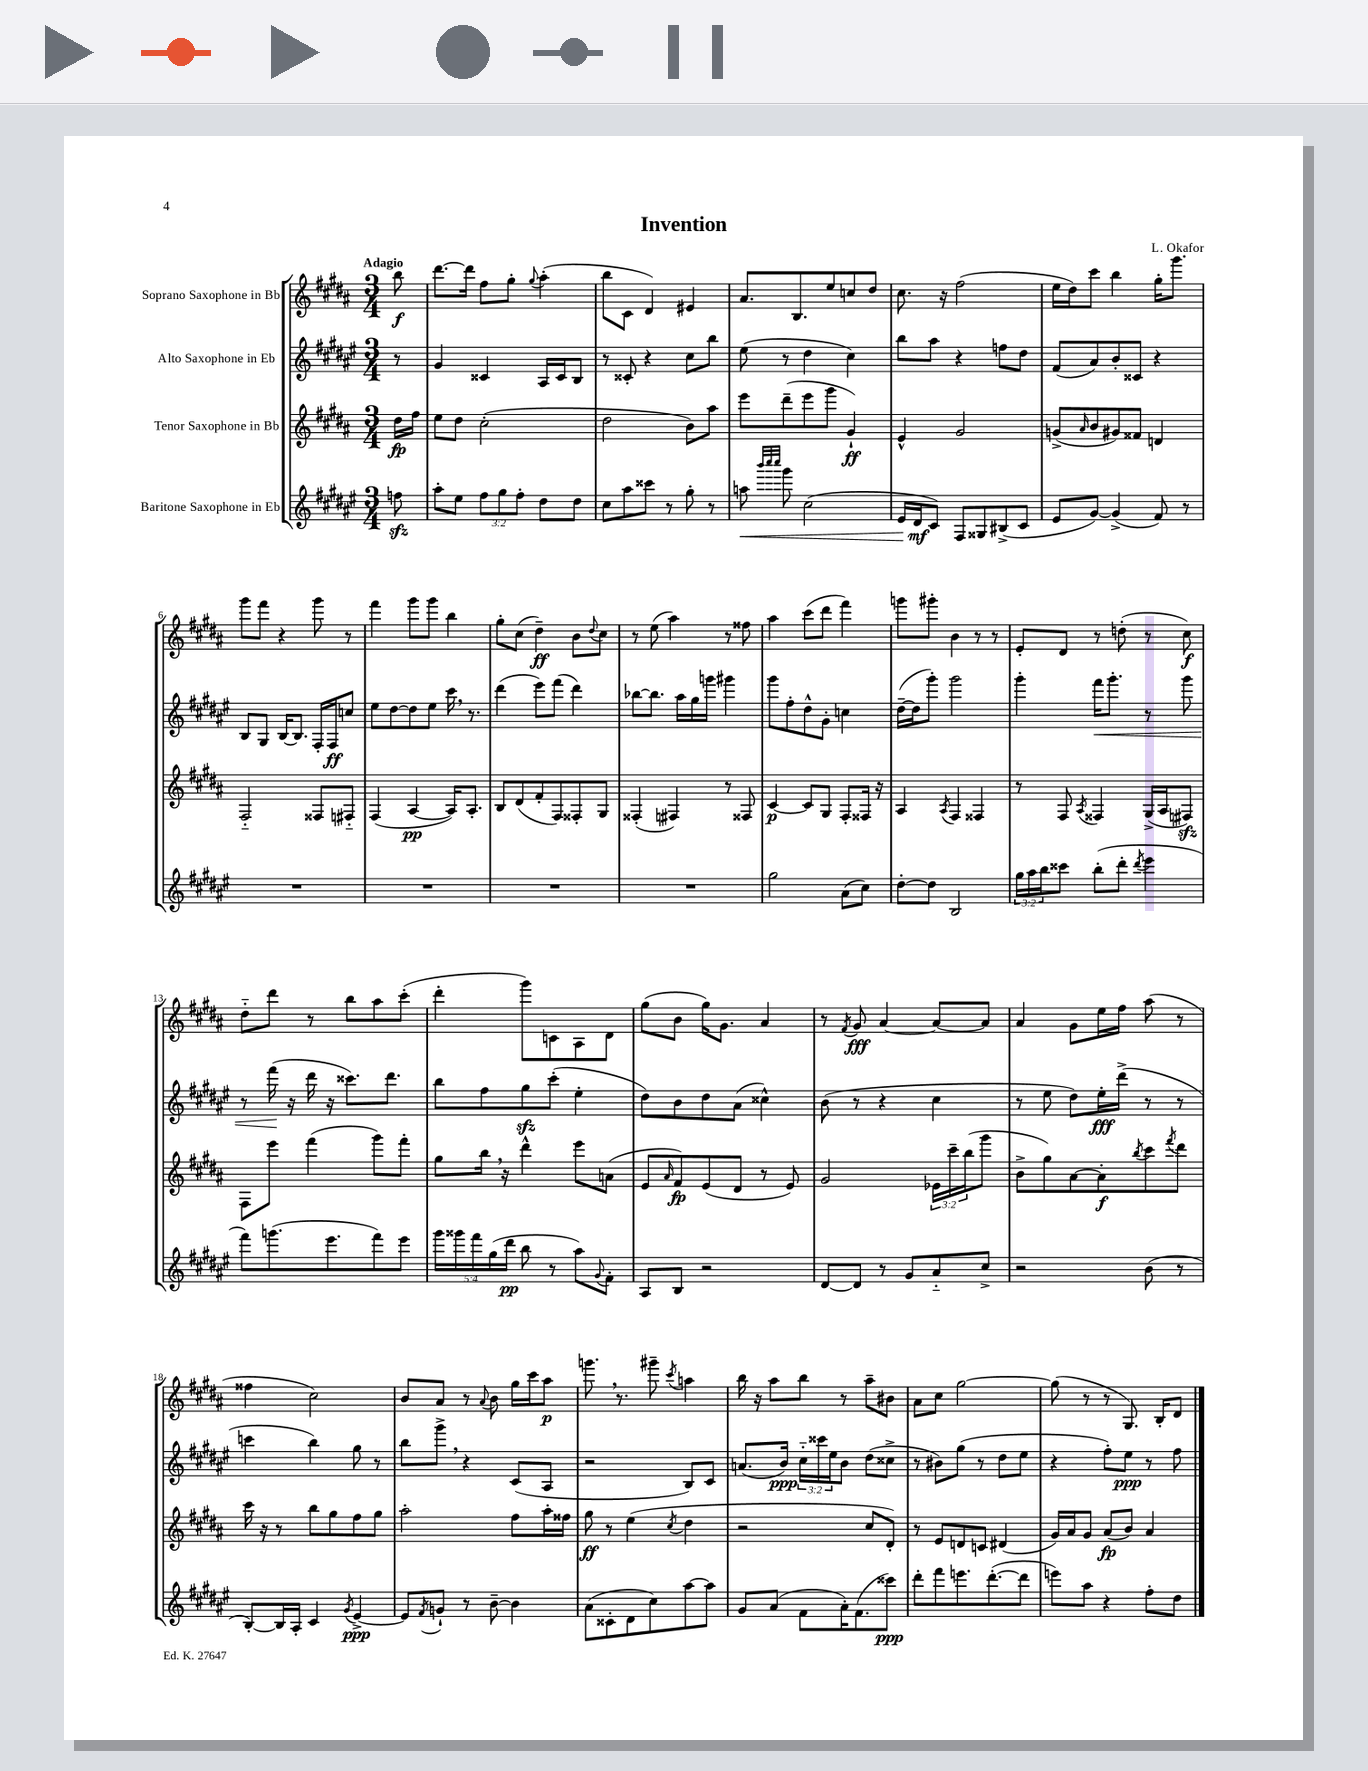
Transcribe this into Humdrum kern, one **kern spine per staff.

**kern	**dynam	**kern	**dynam	**kern	**dynam	**kern	**dynam
*part4	*part4	*part3	*part3	*part2	*part2	*part1	*part1
*staff4	*staff4	*staff3	*staff3	*staff2	*staff2	*staff1	*staff1
*I"Baritone Saxophone in Eb	*	*I"Tenor Saxophone in Bb	*	*I"Alto Saxophone in Eb	*	*I"Soprano Saxophone in Bb	*
*clefG2	*	*clefG2	*	*clefG2	*	*clefG2	*
*k[f#c#g#d#a#e#]	*	*k[f#c#g#d#a#]	*	*k[f#c#g#d#a#e#]	*	*k[f#c#g#d#a#]	*
*M3/4	*	*M3/4	*	*M3/4	*	*M3/4	*
=	=	=	=	=	=	=	=
!	!	!	!	!	!	!LO:TX:a:B:t=Adagio	!
8ffnzz\	.	16dd#\LL	fp	8r	.	8bb\	f
.	.	16ff#\JJ	.	.	.	.	.
=1	=1	=1	=1	=1	=1	=1	=1
8aa#'\L	.	8ee\L	.	4g#/	.	[8.ddd#\L	.
8ee#\J	.	8dd#\J	.	.	.	.	.
.	.	.	.	.	.	16ddd#\Jk]	.
12ff#\L	.	(2cc#'\	.	4c##X/	.	8ff#\L	.
12gg#\	.	.	.	.	.	.	.
.	.	.	.	.	.	8gg#'\J	.
12ff#'\J	.	.	.	.	.	.	.
.	.	.	.	.	.	8qqgg#/	.
8dd#\L	.	.	.	16A#/LL	.	(4aa#'\	.
.	.	.	.	16c##/J	.	.	.
8dd#\J	.	.	.	8B/J	.	.	.
=2	=2	=2	=2	=2	=2	=2	=2
8cc#\L	.	2dd#\	.	8r	.	8bb\L	.
8aa#\	.	.	.	8c##X'/	.	8c#\J	.
8ccc##X\J	.	.	.	4r	.	4d#/)	.
8r	.	.	.	.	.	.	.
8gg#'\	.	8b\L)	.	8cc#\L	.	4e#X/	.
8r	.	8aa#\J	.	8bb\J	.	.	.
=3	=3	=3	=3	=3	=3	=3	=3
!	!LO:HP:b	!	!	!	!	!	!
8aan\	<	8eee\L	.	(8ee#\	.	8.a#/L	.
32qqbbb/LLL	.	.	.	.	.	.	.
32qqcccc#/	.	.	.	.	.	.	.
32qqcccc#/JJJ	.	.	.	.	.	.	.
8ggg#\	.	(8ddd#~\	.	8r	.	.	.
.	.	.	.	.	.	8.B/	.
(2cc#\	.	8eee\	.	4dd#\	.	.	.
.	.	8ggg#\J	.	.	.	8ee/	.
.	.	4g#`/)	ff	4cc#\)	.	8ccn/	.
.	.	.	.	.	.	8dd#/J	.
=4	=4	=4	=4	=4	=4	=4	=4
16e#/LL	.	4e^^/	.	8bb\L	.	8.cc#\	.
16d#/J	mf	.	.	.	.	.	.
8c#/J)	[	.	.	8aa#\J	.	.	.
.	.	.	.	.	.	16r	.
8F#/L	.	2g#/	.	4r	.	(2ff#\	.
8G##X/	.	.	.	.	.	.	.
(8B#X^/	.	.	.	8ffn\L	.	.	.
8c#/J	.	.	.	8dd#\J	.	.	.
=5	=5	=5	=5	=5	=5	=5	=5
8e#/L	.	(8gn^/L	.	(8f#/L	.	16ee\LL	.
.	.	.	.	.	.	16dd#\J)	.
.	.	16qqa#/	.	.	.	.	.
[8g#/J)	.	8b/	.	8a#/)	.	8ccc#\J	.
(4g#^/]	.	8g#X/)	.	8b'/	.	4bb\	.
.	.	8f##X/J	.	8c##X/J	.	.	.
8f#/)	.	4dn/	.	4r	.	16gg#'\KL	.
.	.	.	.	.	.	8.ggg#\J	.
8r	.	.	.	.	.	.	.
!!LO:LB:g=z
=6	=6	=6	=6	=6	=6	=6	=6
2.r	.	2F#/	.	8B/L	.	8ggg#\L	.
.	.	.	.	8G#/J	.	8fff#\J	.
.	.	.	.	[16B/KL	.	4r	.
.	.	.	.	8.B/J]	.	.	.
.	.	8F##X/L	.	16F#'/LL	.	8ggg#\	.
.	.	.	.	16F#/J	ff	.	.
.	.	8F#X/J	.	8ccn/J	.	8r	.
=7	=7	=7	=7	=7	=7	=7	=7
2.r	.	(4F#/	.	8ee#\L	.	4fff#\	.
.	.	.	.	[8dd#\	.	.	.
.	.	[4A#/	pp	8dd#\]	.	8ggg#\L	.
.	.	.	.	8ee#\J	.	8ggg#\J	.
.	.	16A#/KL])	.	16ccc#,\	.	4bb\	.
.	.	8.A#'/J	.	8.r	.	.	.
=8	=8	=8	=8	=8	=8	=8	=8
2.r	.	8B/L	.	(4ddd#\	.	8gg#'\L	.
.	.	(8d#/	.	.	.	(8cc#\J	.
.	.	8f#'/	.	8eee#\L)	.	4dd#~\)	ff
.	.	8F#/)	.	(8fff#\J	.	.	.
.	.	8F##X'/	.	4ddd#\)	.	8b\L	.
.	.	.	.	.	.	8qqdd#/	.
.	.	8G#/J	.	.	.	8cc#\J	.
=9	=9	=9	=9	=9	=9	=9	=9
2.r	.	(4F##X'/	.	[8bb-X\L	.	8r	.
.	.	.	.	8.bb-\J]	.	(8ee\	.
.	.	4F#X/)	.	.	.	4aa#\)	.
.	.	.	.	16aa#\LL	.	.	.
.	.	.	.	16gg#\	.	.	.
.	.	.	.	16gggn\JJ	.	.	.
.	.	8r	.	4ggg#X\	.	8r	.
.	.	8F##X/	.	.	.	8ff##X\	.
=10	=10	=10	=10	=10	=10	=10	=10
2gg#\	.	[4c#/	p	8ggg#\L	.	4aa#\	.
.	.	.	.	8ff#'\	.	.	.
.	.	8c#/L]	.	8dd#^^\	.	(8ccc#\L	.
.	.	8G#/J	.	8g#'\J	.	8ddd#\J	.
(8a#\L	.	8F#'/L	.	4ccn\	.	4fff#\)	.
8cc#\J)	.	16F##X/Jk	.	.	.	.	.
.	.	16r	.	.	.	.	.
=11	=11	=11	=11	=11	=11	=11	=11
[8dd#'\L	.	4A#/	.	([16dd#~\LL	.	8gggn\L	.
.	.	.	.	16dd#\J]	.	.	.
8dd#\J]	.	.	.	8ggg#'\J)	.	8ggg#X'\J	.
.	.	8qA#/	.	.	.	.	.
2B/	.	4F#/	.	2ggg#\	.	4b\	.
.	.	4F##X/	.	.	.	8r	.
.	.	.	.	.	.	8r	.
=12	=12	=12	=12	=12	=12	=12	=12
24gg#\LL	.	8r	.	4ggg#'\	.	8e'/L	.
24aa#\	.	.	.	.	.	.	.
24bb\J	.	.	.	.	.	.	.
8ccc##X\J	.	8F#/	.	.	.	8d#/J	.
.	.	8qA#/	.	.	.	.	.
!	!	!	!	!	!LO:HP:b	!	!
(8bb'\L	.	4F##X/	.	16fff#\KL	<	8r	.
.	.	.	.	8.ggg#'\J	.	.	.
8ddd#'\J	.	.	.	.	.	(8ddn'\	.
8qddd#/	.	.	.	.	.	.	.
4eee#\	.	(16G#^/LL	.	8r	.	8r	.
.	.	16A#/J	.	.	.	.	.
.	.	8F#Xzz/J)	.	8ggg#\	.	8cc#\)	f
!!LO:LB:g=z
=13	=13	=13	=13	=13	=13	=13	=13
8fff#\L)	.	8F#\L	.	8r	.	8dd#\L	.
(8.gggn\	.	8eee\J	.	(16fff#\	.	8ddd#\J	.
.	.	.	.	16r	[	.	.
.	.	(4fff#\	.	16ddd#\	.	8r	.
8.eee#\	.	.	.	16r	.	.	.
.	.	.	.	8.ccc##X\L)	.	8bb\L	.
8fff#\)	.	8ggg#\L)	.	.	.	8aa#\	.
.	.	.	.	8.ddd#\J	.	.	.
8eee#\J	.	8fff#'\J	.	.	.	(8ccc#'\J	.
=14	=14	=14	=14	=14	=14	=14	=14
20ggg#\LL	.	8gg#\L	.	8bb\L	.	4ddd#'\	.
20ggg##X\	.	.	.	.	.	.	.
20fff#\	.	.	.	.	.	.	.
.	.	16bb,\Jk	.	8ff#\	.	.	.
(20gg#\	.	.	.	.	.	.	.
.	.	16r	.	.	.	.	.
20ddd#\JJ	pp	.	.	.	.	.	.
8bb\	.	4ddd#^^\	.	8gg#zz\	.	8ggg#\L)	.
8r	.	.	.	(8ccc#'\J	.	8cn\	.
8aa#\L)	.	8eee\L	.	4ee#'\	.	8A#\	.
8qqg#/	.	.	.	.	.	.	.
8f#'\J	.	(8an\J	.	.	.	8d#\J	.
=15	=15	=15	=15	=15	=15	=15	=15
8A#/L	.	8e/L	.	8dd#\L)	.	(8gg#\L	.
.	.	16qqa#/	.	.	.	.	.
8B/J	.	8f#/)	fp	8b\	.	8b\J	.
2r	.	(8e/	.	8dd#\	.	16gg#\KL)	.
.	.	.	.	.	.	8.g#\J	.
.	.	8d#/J	.	(8a#\J	.	.	.
.	.	8r	.	4cc##X^^\)	.	4a#/	.
.	.	8e/)	.	.	.	.	.
=16	=16	=16	=16	=16	=16	=16	=16
[8d#/L	.	2g#/	.	(8b\	.	8r	.
.	.	.	.	.	.	8qf#/	.
8d#/J]	.	.	.	8r	.	8g#/	fff
8r	.	.	.	4r	.	[4a#/	.
8g#/L	.	.	.	.	.	.	.
8a#/	.	24e-X\LL	.	4cc#\	.	8a#/L_	.
.	.	24ccc#~\	.	.	.	.	.
.	.	(24bb\J	.	.	.	.	.
8cc#^/J	.	8ggg#\J	.	.	.	8a#/J]	.
=17	=17	=17	=17	=17	=17	=17	=17
2r	.	8b^\L	.	8r	.	4a#/	.
.	.	8gg#\)	.	8ee#\	.	.	.
.	.	[8a#\	.	8dd#\L)	.	8g#\L	.
.	.	8a#'\]	f	16ee#'\L	fff	16ee\L	.
.	.	.	.	(16ddd#^\JJ	.	16ff#\JJ	.
.	.	8qbb/	.	.	.	.	.
(8b\	.	8ccc#\	.	8r	.	(8aa#\	.
.	.	8qfff#/	.	.	.	.	.
8r	.	8ddd#\J	.	8r	.	8r	.
!!LO:LB:g=z
=18	=18	=18	=18	=18	=18	=18	=18
[8B'/L)	.	16ccc#\	.	4cccn\	.	4ff##X\	.
.	.	16r	.	.	.	.	.
16B/L]	.	8r	.	.	.	.	.
16A#'/JJ	.	.	.	.	.	.	.
4c#/	.	8bb\L	.	4bb\)	.	2cc#\)	.
.	.	8gg#\	.	.	.	.	.
8qg#/	.	.	.	.	.	.	.
[4e#^/	ppp	8ff#\	.	8gg#\	.	.	.
.	.	8gg#\J	.	8r	.	.	.
=19	=19	=19	=19	=19	=19	=19	=19
8e#/L]	.	2aa#'\	.	8bb\L	.	8b/L	.
8qf#/	.	.	.	.	.	.	.
8gn`/J	.	.	.	8ggg#^,\J	.	8a#/J	.
8r	.	.	.	4r	.	8r	.
.	.	.	.	.	.	8qqa#/	.
[8b~\	.	.	.	.	.	8b\	.
4b\]	.	8ff#\L	.	(8c#/L	.	16gg#\LL	.
.	.	.	.	.	.	16ccc#\J	.
.	.	16aa#'\L	.	8A#/J	.	8aa#\J	p
.	.	16ff##X\JJ	.	.	.	.	.
=20	=20	=20	=20	=20	=20	=20	=20
(8a#\L	.	8gg#\	ff	2r	.	8.gggn,\	.
8c##X'\	.	8r	.	.	.	.	.
.	.	.	.	.	.	8.r	.
8d#\	.	(4ee\	.	.	.	.	.
8cc#\)	.	.	.	.	.	8ggg#X~\	.
.	.	8qcc#/	.	.	.	8qccc#/	.
[8aa#\	.	4dd#\	.	8B/L)	.	4aan\	.
8aa#\J]	.	.	.	8c#/J	.	.	.
=21	=21	=21	=21	=21	=21	=21	=21
8g#/L	.	2r	.	(8.an/L	.	16bb\	.
.	.	.	.	.	.	16r	.
(8a#/J	.	.	.	.	.	8aa#\L	.
.	.	.	.	16b/Jk)	ppp	.	.
8f#\L	.	.	.	24cc#\LL	.	8bb\J	.
.	.	.	.	24ccc##X\	.	.	.
.	.	.	.	24ee#\J	.	.	.
16a#'\K)	.	.	.	8b\J	.	8r	.
(8.f#\	.	.	.	.	.	.	.
.	.	8cc#/L	.	(8dd#\L	.	8aa#~\L	.
8ccc##X\J)	ppp	8d#'/J)	.	8cc##X^\J	.	8b#X\J	.
=22	=22	=22	=22	=22	=22	=22	=22
8ddd#'\L	.	8r	.	8r	.	8a#\L	.
8fff#\	.	8e/L	.	8b#X\L)	.	8cc#\J	.
8.eeen\	.	8dn/	.	(8gg#\J	.	[2gg#\	.
.	.	8cn/J	.	8r	.	.	.
([8.ddd#'\	.	.	.	.	.	.	.
.	.	(4d#X/	.	8dd#\L	.	.	.
8ddd#\J]	.	.	.	8ee#\J	.	.	.
=23	=23	=23	=23	=23	=23	=23	=23
8eeen\L)	.	16g#/LL)	.	4r	.	(8gg#\]	.
.	.	16a#/J	.	.	.	.	.
8aa#\J	.	8g#/J	.	.	.	8r	.
4r	.	(8a#/L	fp	8ff#'\L)	.	8r	.
.	.	8b/J)	.	8ee#\J	ppp	8.G#/)	.
8ff#'\L	.	4a#/	.	8r	.	.	.
.	.	.	.	.	.	16B'/KL	.
8dd#\J	.	.	.	8ff#\	.	8d#/J	.
==	==	==	==	==	==	==	==
*-	*-	*-	*-	*-	*-	*-	*-
